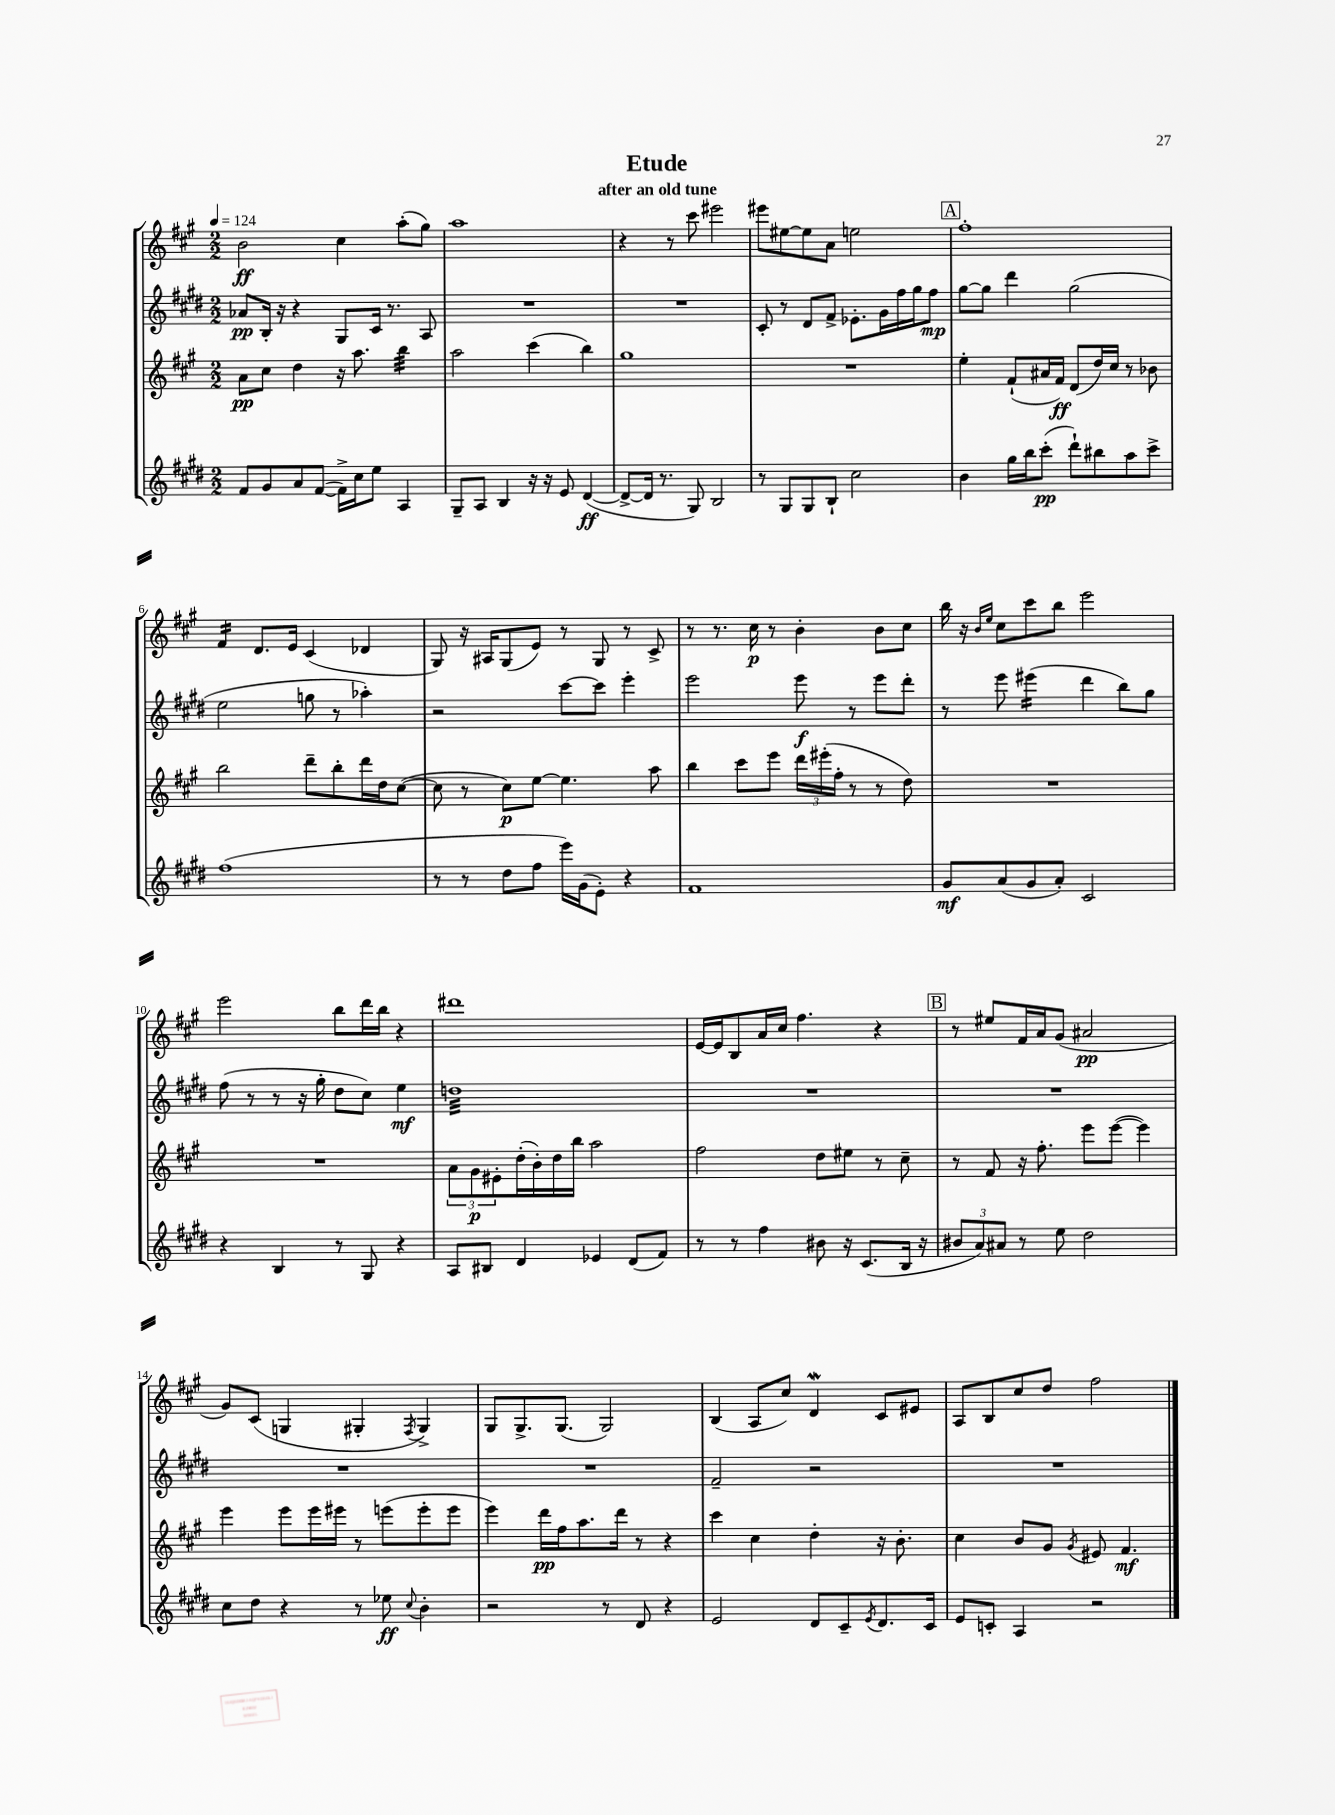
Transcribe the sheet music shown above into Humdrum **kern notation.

**kern	**kern	**kern	**kern
*staff4	*staff3	*staff2	*staff1
*clefG2	*clefG2	*clefG2	*clefG2
*k[f#c#g#d#]	*k[f#c#g#]	*k[f#c#g#d#]	*k[f#c#g#]
*M2/2	*M2/2	*M2/2	*M2/2
*MM124	*MM124	*MM124	*MM124
8f#/L	8a\L	8a-/L	2b\
8g#/	8cc#\J	16B'/Jk	.
.	.	16r	.
8a/	4dd\	4r	.
([8f#/J	.	.	.
16f#^\]LL)	16r	8G#/L	4cc#\
16cc#\J	8.aa\	.	.
8ee\J	.	16c#/Jk	.
.	.	8.r	.
4A/	4bb\	.	(8aa'\L
.	.	8A/	8gg#\J)
=	=	=	=
8G#~/L	2aa\	1r	1aa
8A/J	.	.	.
4B/	.	.	.
16r	(4ccc#\	.	.
16r	.	.	.
8e/	.	.	.
([4d#/	4bb\)	.	.
=	=	=	=
8d#^/_L	1gg#	1r	4r
16d#/]Jk	.	.	.
8.r	.	.	.
.	.	.	8r
8G#/)	.	.	8ccc#\
2B/	.	.	2eee#\
=	=	=	=
8r	1r	8c#'/	8eee#\L
8G#/L	.	8r	[8ee#\
8G#/	.	8d#/L	8ee#\]
8B`/J	.	8f#^/J	8a\J
2cc#\	.	8.e-'\L	2ee\
.	.	16g#\L	.
.	.	16ff#\	.
.	.	16gg#\J	.
.	.	8ff#\J	.
=	=	=	=
4b\	4ee'\	[8gg#\L	1ff#'
.	.	8gg#\]J	.
16gg#\LL	(8f#`/L	4ddd#\	.
16bb\J	.	.	.
(8ccc#'\J	16a#/L	.	.
.	16f#/JJ)	.	.
8ddd#`\L)	(8d/L	(2gg#\	.
8bb#\	16dd/L)	.	.
.	16cc#/JJ	.	.
8aa\	8r	.	.
8ccc#^\J	8b-\	.	.
=	=	=	=
(1ff#	2bb\	2ee\	4f#/
.	.	.	8.d/L
.	.	.	16e/Jk
.	8ddd~\L	8gg\	(4c#/
.	8bb'\	8r	.
.	16ddd\L	4aa-'\)	4d-/
.	16dd\J	.	.
.	([8cc#\J	.	.
=	=	=	=
8r	8cc#\]	2r	8G#/)
8r	8r	.	16r
.	.	.	16A#/LK
8dd#\L	8cc#\L)	.	(8G#/
8ff#\J	[8ee\J	.	8e/J)
16eee\LL)	4.ee\]	[8ccc#\L	8r
(16g#\J	.	.	.
8e'\J)	.	8ccc#\]J	8G#/
4r	.	4eee'\	8r
.	8aa\	.	8c#^/
=	=	=	=
1f#	4bb\	2eee\	8r
.	.	.	8.r
.	8ccc#\L	.	.
.	.	.	16cc#\
.	8eee\J	.	8r
.	24ddd\LL	8eee\	4b'\
.	(24eee#'\	.	.
.	24ff#'\JJ	.	.
.	8r	8r	.
.	8r	8eee\L	8b\L
.	8dd\)	8ddd#'\J	8cc#\J
=	=	=	=
8g#/L	1r	8r	16bb\
.	.	.	16r
.	.	.	16qqb/LL
.	.	.	16qqee/JJ
(8a/	.	8eee\	8cc#\L
8g#/	.	(4eee#\	8ccc#\
8a'/J)	.	.	8bb\J
2c#/	.	4ddd#\	2eee\
.	.	8bb\L)	.
.	.	8gg#\J	.
=	=	=	=
4r	1r	(8ff#\	2eee\
.	.	8r	.
4B/	.	8r	.
.	.	16r	.
.	.	16gg#'\	.
8r	.	8dd#\L	8bb\L
8G#/	.	8cc#\J)	16ddd\L
.	.	.	16bb\JJ
4r	.	4ee\	4r
=	=	=	=
8A/L	12a\L	1dd	1ddd#
.	12g#\	.	.
8B#/J	.	.	.
.	12e#'\	.	.
4d#/	(16dd'\L	.	.
.	16b'\)	.	.
.	16dd\	.	.
.	16bb\JJ	.	.
4e-/	2aa\	.	.
(8d#/L	.	.	.
8f#/J)	.	.	.
=	=	=	=
8r	2ff#\	1r	[16e/LL
.	.	.	16e/]J
8r	.	.	8B/
4ff#\	.	.	16a/L
.	.	.	16cc#/JJ
.	.	.	4.ff#\
8b#\	8dd\L	.	.
16r	8ee#\J	.	.
(8.c#/L	.	.	.
.	8r	.	4r
16B/Jk	8cc#~\	.	.
16r	.	.	.
=	=	=	=
12b#/L	8r	1r	8r
12a/)	.	.	.
.	8f#/	.	8ee#/L
12a#/J	.	.	.
8r	16r	.	16f#/L
.	8.ff#'\	.	16a/J
8ee\	.	.	(8g#/J
2dd#\	8eee\L	.	2a#/
.	([8eee\J	.	.
.	4eee\])	.	.
=	=	=	=
8cc#\L	4eee\	1r	8g#/L)
8dd#\J	.	.	(8c#/J
4r	8eee\L	.	4G/
.	16eee\L	.	.
.	16eee#\JJ	.	.
8r	8r	.	4G#'/
8ee-\	(8eee\L	.	.
8qqcc#/	.	.	8qF#/
4b'\	8eee'\	.	4G#^/)
.	8eee\J	.	.
=	=	=	=
2r	4eee\)	1r	8G#/L
.	.	.	8.G#^/
.	16ddd\LL	.	.
.	16ff#\J	.	(8.G#/J
.	8.aa\	.	.
8r	.	.	2G#/)
.	16ddd\Jk	.	.
8d#/	8r	.	.
4r	4r	.	.
=	=	=	=
2e/	4ccc#\	2f#~/	(4B/
.	4cc#\	.	8A/L
.	.	.	8cc#/J)
8d#/L	4dd'\	2r	4d/
8c#~/	.	.	.
8qe/	.	.	.
8.d#/	16r	.	8c#/L
.	8.b'\	.	.
.	.	.	8e#/J
16c#/Jk	.	.	.
=	=	=	=
8e/L	4cc#\	1r	8A/L
8c'/J	.	.	8B/
4A/	8b/L	.	8cc#/
.	8g#/J	.	8dd/J
.	8qg#/	.	.
2r	8e#/	.	2ff#\
.	4.f#/	.	.
==	==	==	==
*-	*-	*-	*-
